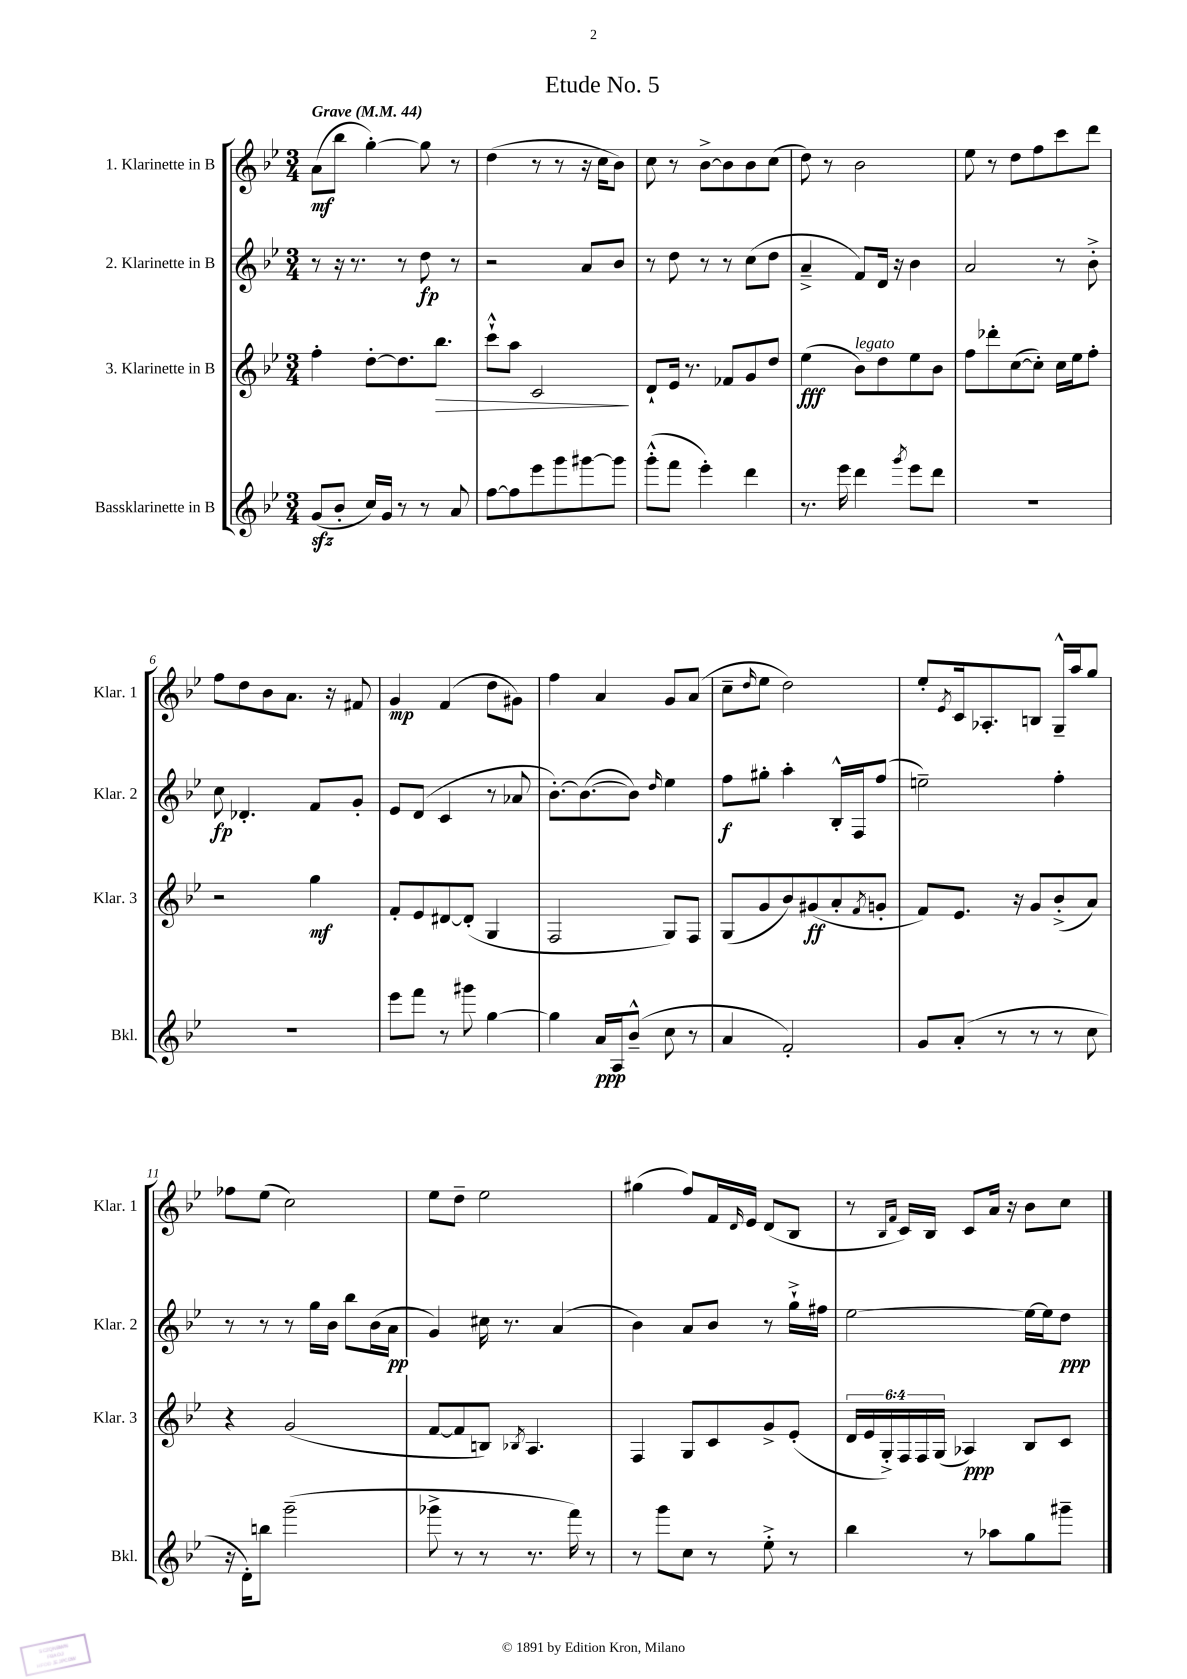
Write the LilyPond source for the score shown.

\header { title = "Etude No. 5" }
<<
\new StaffGroup <<
\new Staff = "s0" \with { instrumentName = "1. Klarinette in B" shortInstrumentName = "Klar. 1" } {
    \clef treble \key bes \major \numericTimeSignature \time 3/4 \tempo "Grave" 4 = 44
    a'8\mf( bes''8 g''4~-.) g''8 r8 |
    d''4( r8 r8 r16 c''16 bes'8) |
    c''8 r8 bes'8~-> bes'8 bes'8 c''8( |
    d''8) r8 bes'2 |
    ees''8 r8 d''8 f''8 c'''8 d'''8 |
    f''8 d''8 bes'8 a'8. r16 fis'8 |
    g'4\mp f'4( d''8 gis'8) |
    f''4 a'4 g'8 a'8( |
    c''8-- \grace { d''16 } ees''8 d''2) |
    ees''8-. \acciaccatura { ees'8 } c'16 aes8.-. b8 g16---^ a''16 g''8 |
    fes''8 ees''8( c''2) |
    ees''8 d''8-- ees''2 |
    gis''4( f''8) f'16 \grace { d'16 } ees'16 d'8( bes8 |
    r8 \grace { bes16 f'16 } c'16) bes16 c'8 a'16 r16 bes'8 c''8 \bar "|." |
}
\new Staff = "s1" \with { instrumentName = "2. Klarinette in B" shortInstrumentName = "Klar. 2" } {
    \clef treble \key bes \major \numericTimeSignature \time 3/4
    r8 r16 r8. r8 d''8\fp r8 |
    r2 a'8 bes'8 |
    r8 d''8 r8 r8 c''8( d''8 |
    a'4---> f'8) d'16 r16 bes'4 |
    a'2 r8 bes'8-.-> |
    c''8\fp des'4.-. f'8 g'8-. |
    ees'8 d'8( c'4 r8 aes'8 |
    bes'8.~-.) bes'8.~( bes'8) \grace { d''16 } ees''4 |
    f''8\f gis''8-. a''4-. bes16-.-^ f16 f''8( |
    e''2--) f''4-. |
    r8 r8 r8 g''16 bes'16 bes''8 bes'16( a'16\pp |
    g'4) cis''16 r8. a'4( |
    bes'4) a'8 bes'8 r8 g''16-!-> fis''16 |
    ees''2~ ees''16~ ees''16 d''8\ppp \bar "|." |
}
\new Staff = "s2" \with { instrumentName = "3. Klarinette in B" shortInstrumentName = "Klar. 3" } {
    \clef treble \key bes \major \numericTimeSignature \time 3/4 \override Staff.TupletNumber.text = #tuplet-number::calc-fraction-text
    f''4-. d''8~-. d''8. bes''8.\> |
    c'''8-!-^ a''8 c'2\! |
    d'8-! ees'16 r8. fes'8 g'8 d''8 |
    ees''4\fff( bes'8^\markup { \italic "legato" }) d''8 ees''8 bes'8 |
    f''8 des'''8-. c''8~( c''8-.) c''16 ees''16 f''8-. |
    r2 g''4\mf |
    f'8-. ees'8 dis'8~ dis'8-.( g4 |
    f2 g8) f8 |
    g8( g'8 bes'8) gis'8\ff( a'8-. \acciaccatura { f'8 } g'8-. |
    f'8) ees'8. r16 g'8 bes'8-.->( a'8) |
    r4 g'2( |
    f'8~ f'8 b8) \acciaccatura { bes8 } a4. |
    f4 g8 c'8 g'8-> ees'8-.( |
    \tuplet 6/4 { d'16 ees'16 g16-.->) f16 f16 g16( } aes4\ppp) bes8 c'8 \bar "|." |
}
\new Staff = "s3" \with { instrumentName = "Bassklarinette in B" shortInstrumentName = "Bkl." } {
    \clef treble \key bes \major \numericTimeSignature \time 3/4
    g'8\sfz( bes'8-. c''16) g'16 r8 r8 a'8 |
    f''8~ f''8 ees'''8 g'''8 gis'''8~ gis'''8 |
    g'''8-.-^( f'''8 ees'''4-.) d'''4 |
    r8. ees'''16 d'''4 \acciaccatura { g'''8 } ees'''8 d'''8 |
    R2. |
    R2. |
    ees'''8 f'''8 r8 gis'''8 g''4~ |
    g''4 a'16\ppp a16 bes'8---^( c''8 r8 |
    a'4 f'2-.) |
    g'8 a'8-.( r8 r8 r8 c''8 |
    r16 d'16-.) b''8 g'''2--( |
    ges'''8-> r8 r8 r8. f'''16) r8 |
    r8 g'''8 c''8 r8 ees''8-.-> r8 |
    bes''4 r8 aes''8 g''8 gis'''8-- \bar "|." |
}
>>
>>
